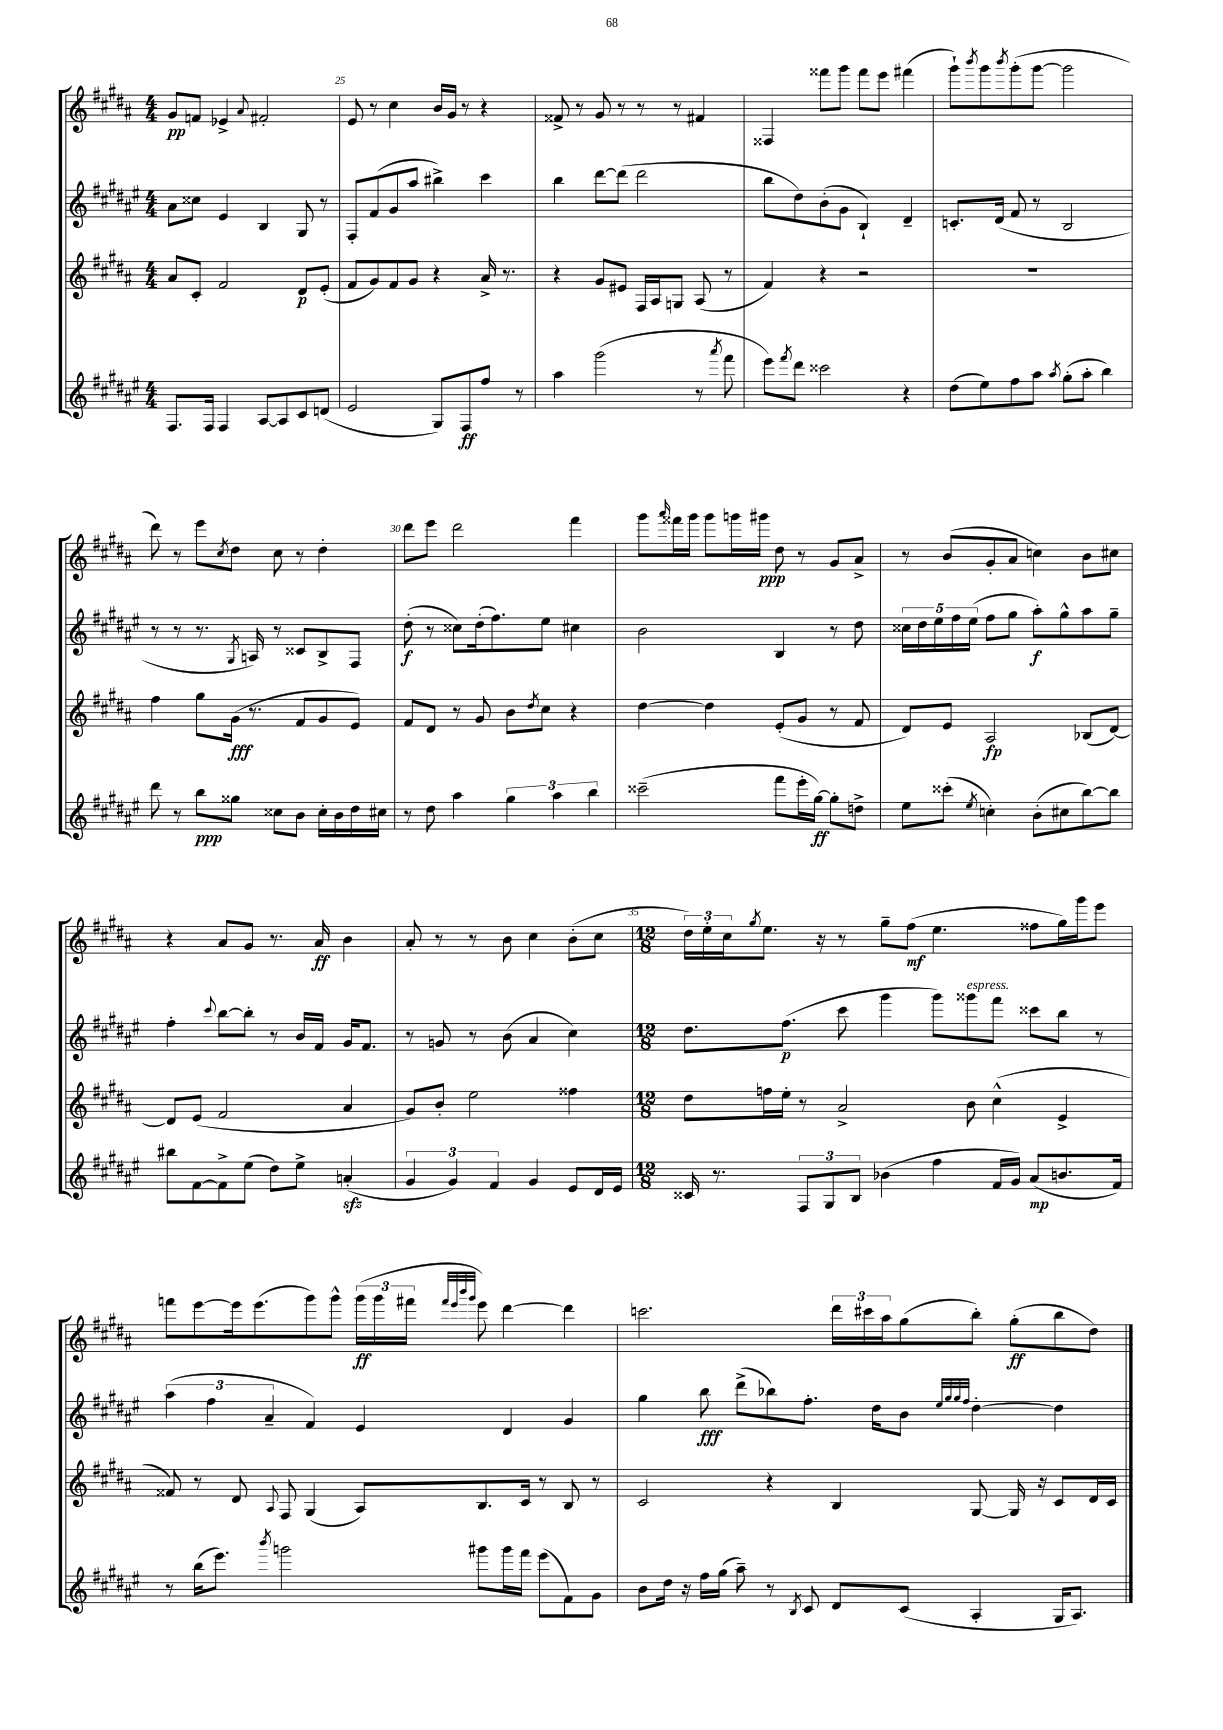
<<
\new StaffGroup <<
\new Staff = "s0" {
    \clef treble \key b \major \numericTimeSignature \time 4/4
    gis'8\pp f'8 ees'4-> \appoggiatura { ais'8 } fis'2-. |
    e'8 r8 cis''4 b'16 gis'16 r8 r4 |
    fisis'8-> r8 gis'8 r8 r8 r8 fis'4 |
    fisis4 fisis'''8 gis'''8 fisis'''8 e'''8 fis'''4( |
    gis'''8-!) \acciaccatura { b'''8 } gis'''8 \acciaccatura { b'''8 } gis'''8-.( gis'''8~ gis'''2 |
    dis'''8) r8 e'''8 \acciaccatura { cis''8 } dis''8 cis''8 r8 dis''4-. |
    dis'''8 e'''8 dis'''2 fis'''4 |
    gis'''8 \grace { ais'''16 } fisis'''16 gis'''16 gis'''8 g'''16 gis'''16\ppp dis''8 r8 gis'8 ais'8-> |
    r8 b'8( gis'8-. ais'8 c''4) b'8 cis''8 |
    r4 ais'8 gis'8 r8. ais'16\ff b'4 |
    ais'8-. r8 r8 b'8 cis''4 b'8-.( cis''8 |
    \numericTimeSignature \time 12/8 \tuplet 3/2 { dis''16) e''16-. cis''16 } \acciaccatura { gis''8 } e''8. r16 r8 gis''8-- fis''8\mf( e''4. fisis''8 gis''16) gis'''16 e'''8 |
    f'''8 e'''8~ e'''16 e'''8.( gis'''8) gis'''8-^ \tuplet 3/2 { gis'''16\ff( gis'''16 fis'''16 } \grace { fis'''32 e'''32 b'''32 gis'''32 } e'''8) dis'''4~ dis'''4 |
    c'''2. \tuplet 3/2 { dis'''16 cis'''16 ais''16 } gis''8( b''8-.) gis''8-.\ff( b''8 dis''8) \bar "|." |
}
\new Staff = "s1" {
    \clef treble \key fis \major \numericTimeSignature \time 4/4
    ais'8 cisis''8 eis'4 b4 gis8 r8 |
    fis8-. fis'8( gis'8 ais''8 bis''4->) cis'''4 |
    b''4 dis'''8~ dis'''8( dis'''2 |
    b''8 dis''8) b'8-.( gis'8 b4-!) dis'4-- |
    c'8.-. dis'16( fis'8 r8 b2 |
    r8 r8 r8. \acciaccatura { gis8 } a16) r8 cisis'8 b8-> fis8 |
    dis''8-.\f( r8 cisis''8) dis''16-.( fis''8.) eis''8 cis''4 |
    b'2 b4 r8 dis''8 |
    \tuplet 5/4 { cisis''16 dis''16 eis''16 fis''16 eis''16( } fis''8 gis''8 ais''8-.\f) gis''8-^ ais''8 gis''8-- |
    fis''4-. \appoggiatura { cis'''8 } b''8~ b''8-. r8 b'16 fis'16 gis'16 fis'8. |
    r8 g'8 r8 b'8( ais'4 cis''4) |
    \numericTimeSignature \time 12/8 dis''8. fis''8.\p( cis'''8 gis'''4 gis'''8) gisis'''8^\markup { \italic "espress." } fis'''8 cisis'''8 b''8 r8 |
    \tuplet 3/2 { ais''4( fis''4 ais'4-- } fis'4) eis'4 dis'4 gis'4 |
    gis''4 b''8\fff dis'''8->( bes''8) fis''8.-. dis''16 b'8 \grace { eis''32 gis''32 gis''32 fis''32 } dis''4~-. dis''4 \bar "|." |
}
\new Staff = "s2" {
    \clef treble \key b \major \numericTimeSignature \time 4/4
    ais'8 cis'8-. fis'2 dis'8\p e'8-.( |
    fis'8 gis'8) fis'8 gis'8 r4 ais'16-> r8. |
    r4 gis'8 eis'8 fis16 ais16 g8 ais8( r8 |
    fis'4) r4 r2 |
    R1 |
    fis''4 gis''8 gis'16\fff( r8. fis'8 gis'8 e'8) |
    fis'8 dis'8 r8 gis'8 b'8 \acciaccatura { dis''8 } cis''8 r4 |
    dis''4~ dis''4 e'8-.( gis'8 r8 fis'8 |
    dis'8) e'8 ais2\fp bes8( dis'8~) |
    dis'8 e'8( fis'2 ais'4 |
    gis'8) b'8-. e''2 fisis''4 |
    \numericTimeSignature \time 12/8 dis''8 f''16 e''16-. r8 ais'2-> b'8 cis''4-^( e'4-> |
    fisis'8) r8 dis'8 \appoggiatura { ais8 } fis8 gis4( ais8) b8. cis'16 r8 b8 r8 |
    cis'2 r4 b4 gis8~ gis16 r16 cis'8 dis'16 cis'16 \bar "|." |
}
\new Staff = "s3" {
    \clef treble \key fis \major \numericTimeSignature \time 4/4
    fis8. fis16 fis4 ais8~ ais8 cis'8 d'8( |
    eis'2 gis8) fis8\ff fis''8 r8 |
    ais''4 gis'''2( r8 \acciaccatura { ais'''8 } fis'''8 |
    eis'''8) \acciaccatura { fis'''8 } dis'''8 cisis'''2 r4 |
    dis''8( eis''8) fis''8 ais''8 \acciaccatura { ais''8 } gis''8-.( ais''8-. b''4) |
    dis'''8 r8 b''8\ppp gisis''8 cisis''8 b'8 cisis''16-. b'16 dis''16 cis''16 |
    r8 dis''8 ais''4 \tuplet 3/2 { gis''4 ais''4 b''4 } |
    cisis'''2--( fis'''8 eis'''16-. gis''16~\ff) gis''8-. d''8-> |
    eis''8 cisis'''8-.( \acciaccatura { eis''8 } c''4-.) b'8-.( cis''8 b''8~) b''8 |
    bis''8 fis'8~ fis'8-> eis''8( dis''8) eis''8-> a'4-.\sfz( |
    \tuplet 3/2 { gis'4 gis'4) fis'4 } gis'4 eis'8 dis'16 eis'16 |
    \numericTimeSignature \time 12/8 cisis'16 r8. \tuplet 3/2 { fis8 gis8 b8 } bes'4( fis''4 fis'16 gis'16) ais'8\mp( b'8. fis'16) |
    r8 b''16( eis'''8.) \acciaccatura { b'''8 } g'''2 gis'''8 gis'''16 fis'''16 eis'''8( fis'8) gis'8 |
    b'8 dis''16 r16 fis''16 gis''16( ais''8--) r8 \acciaccatura { b8 } cis'8 dis'8 cis'8( ais4-. gis16 ais8.) \bar "|." |
}
>>
>>
\layout { \context { \Score currentBarNumber = #24 \override BarNumber.break-visibility = ##(#f #t #t) barNumberVisibility = #(every-nth-bar-number-visible 5) } }
